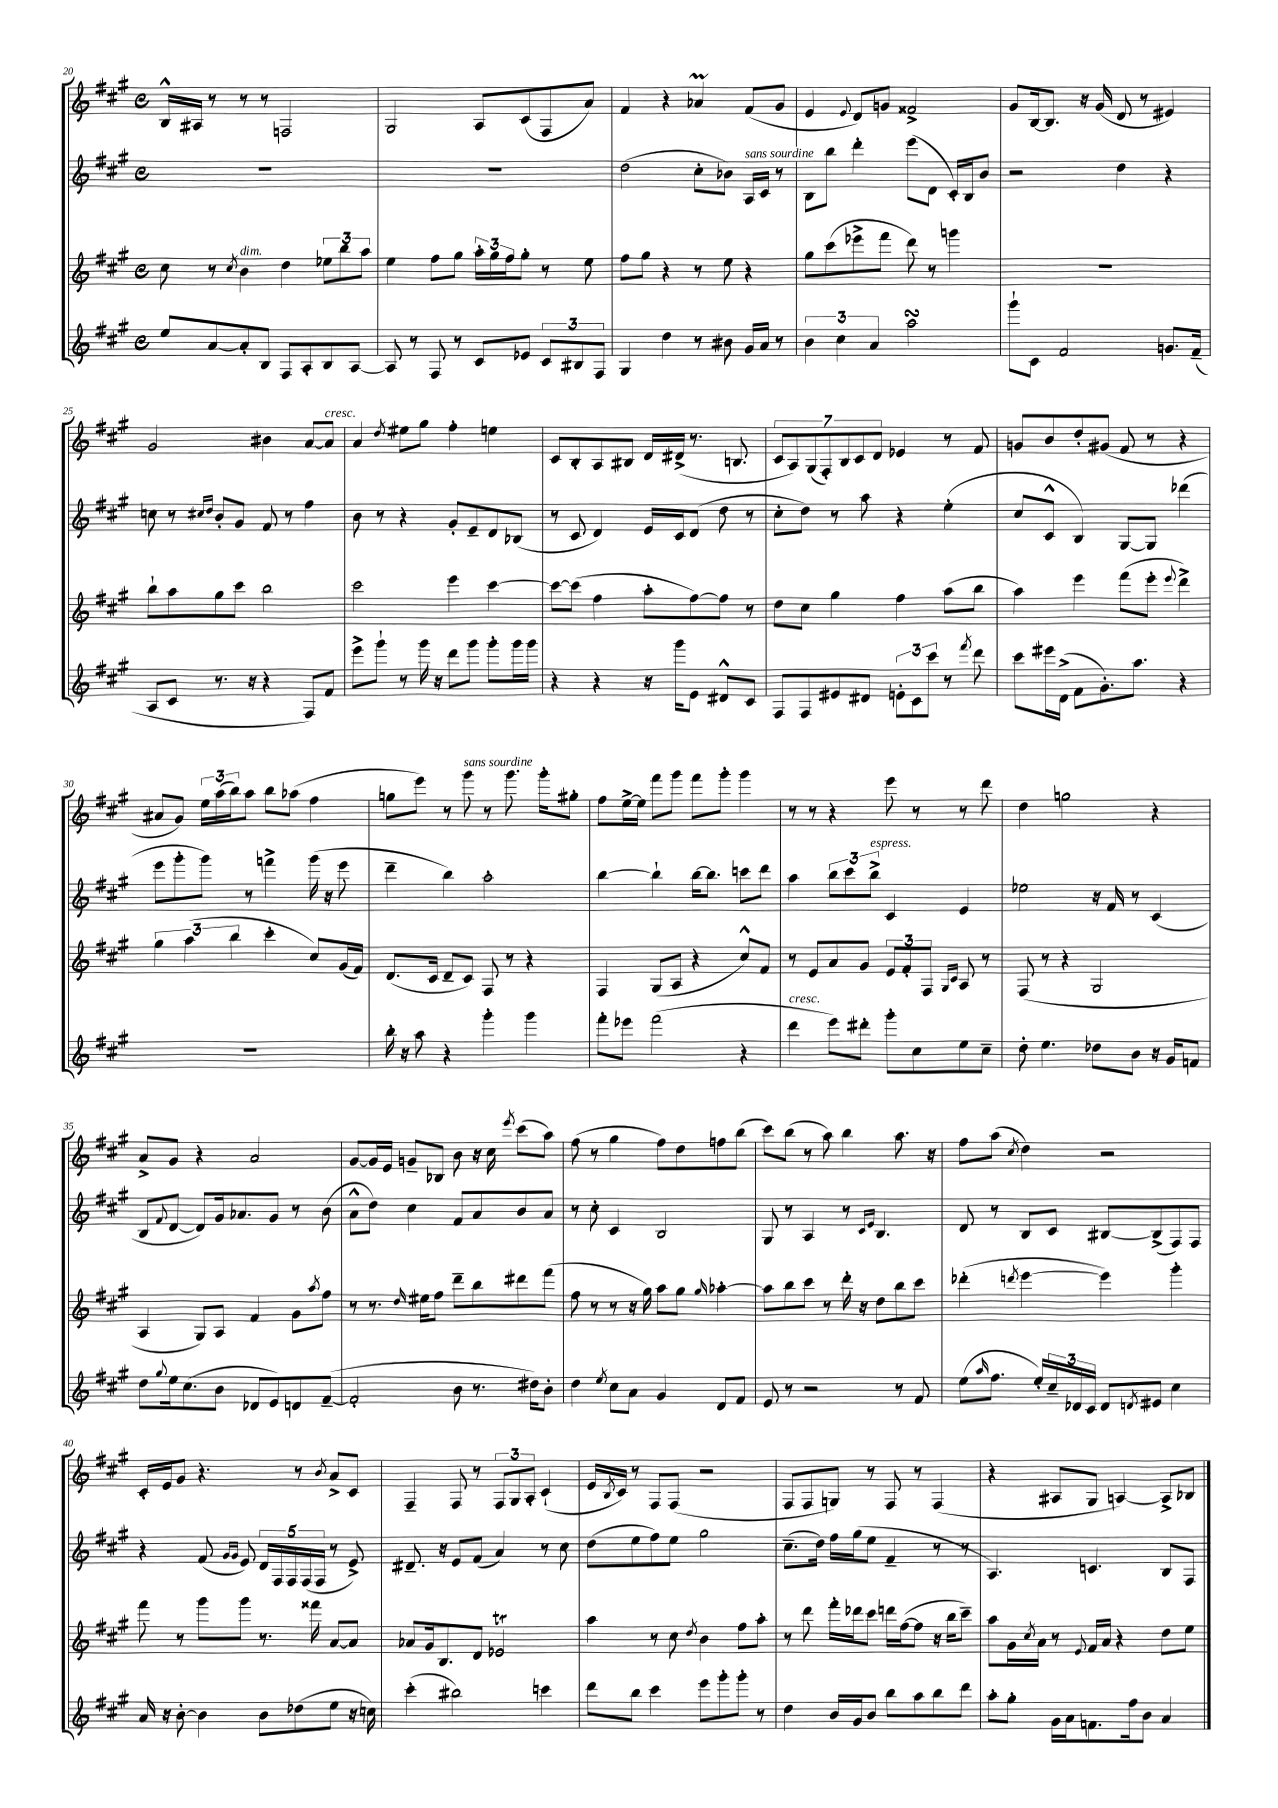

**kern	**kern	**kern	**kern
*staff4	*staff3	*staff2	*staff1
*clefG2	*clefG2	*clefG2	*clefG2
*k[f#c#g#]	*k[f#c#g#]	*k[f#c#g#]	*k[f#c#g#]
*M4/4	*M4/4	*M4/4	*M4/4
*met(c)	*met(c)	*met(c)	*met(c)
8ee	8cc#	1r	16B^^
.	.	.	16A#
[8a	8r	.	8r
.	8qcc#	.	.
8a']	4b	.	8r
8B	.	.	8r
8F#	4dd	.	2F
8A'	.	.	.
8B	12ee-	.	.
.	12bb	.	.
[8A	.	.	.
.	12aa	.	.
=	=	=	=
8A]	4ee	1r	2G#
8r	.	.	.
8F#	8ff#	.	.
8r	8gg#	.	.
8c#	24aa'	.	8A
.	24gg#	.	.
.	24ff#	.	.
8e-	8gg#'	.	(8c#
12c#	8r	.	8F#
12B#	.	.	.
.	8ee	.	8a)
12F#	.	.	.
=	=	=	=
4G#	8ff#	(2dd	4f#
.	8gg#	.	.
4dd	4r	.	4r
8r	8r	8cc#'	4a-
8b#	8ee	8b-)	.
16g#	4r	16A	(8f#
16a	.	16c#	.
8r	.	8r	8g#
=	=	=	=
6b	8gg#	8B	4e
.	(8ccc#	8bb	.
6cc#	.	.	.
.	.	.	8qqe
.	8eee-^	4ddd'	8d)
6a	.	.	.
.	8fff#	.	8g
2aa	8ddd)	(8eee	2f##^
.	8r	8d	.
.	4ggg	16c#')	.
.	.	16B	.
.	.	8b	.
=	=	=	=
8ggg#`	1r	2r	8g#
8c#	.	.	[16B
.	.	.	8.B]
2f#	.	.	.
.	.	.	16r
.	.	.	(16g#
.	.	4dd	8d
.	.	.	8r
8.g	.	4r	4e#)
(16f#~	.	.	.
=	=	=	=
8A	8bb`	8cc	2g#
8c#	8aa	8r	.
.	.	16qqcc#	.
.	.	16qqdd	.
8.r	8gg#	8b'	.
.	8ccc#	8g#	.
16r	.	.	.
4r	2bb	8f#	4b#
.	.	8r	.
8F#)	.	4ff#	[8a
8f#	.	.	8a]
=	=	=	=
8eee^	2ccc#	8b	4a
8ggg#`	.	8r	.
.	.	.	8qdd
8r	.	4r	8ee#
16ggg#	.	.	8gg#
16r	.	.	.
8ddd	4eee	8g#'	4ff#'
8ggg#	.	8e~	.
8ggg#'	[4ccc#	8d	4ee
16ggg#	.	(8B-	.
16ggg#	.	.	.
=	=	=	=
4r	8ccc#_	8r	8c#
.	(8ccc#]	8c#	8B'
4r	4ff#	4d)	8A
.	.	.	8B#
16r	8aa'	16e	16d
16ggg#	.	16c#	(16d#^
8e	[8ff#)	(8d	8.r
8d#^^	8ff#]	8dd	.
.	.	.	8.B
8c#	8r	8r	.
=	=	=	=
8F#	8dd	8cc#'	14c#
.	.	.	14A)
8F#	8cc#	8dd)	.
.	.	.	(14G#
.	.	.	14F#')
8e#	4gg#	8r	.
.	.	.	14B
.	.	.	14c#
8d#	.	8aa	.
.	.	.	14d
12e'	4ff#	4r	4e-
12c#	.	.	.
12ccc#	.	.	.
8r	(8aa	(4ee'	8r
8qfff#	.	.	.
8ddd	8bb	.	8f#
=	=	=	=
8ccc#	4aa)	8cc#	8g
16eee#	.	8c#^^	8b
(16d^	.	.	.
8f#	4eee	4B)	8dd'
8.g#')	.	.	(8g#
.	(8fff#	[8G#	8f#
8.aa	.	.	.
.	8eee'	8G#]	8r
.	8qqeee	.	.
4r	4ddd^)	(4ddd-	4r
=	=	=	=
1r	6gg#	8eee	8a#
.	.	8ggg#'	8g#)
.	(6aa	.	.
.	.	8ggg#)	24ee
.	.	.	(24aa
.	6bb	.	24bb)
.	.	8r	8aa
.	4ccc#'	4fff^	8bb
.	.	.	(8aa-
.	8cc#)	(16ggg#	4ff#
.	.	16r	.
.	(16g#	8eee	.
.	16f#)	.	.
=	=	=	=
16bb'	(8.d	4ddd~	8gg
16r	.	.	.
8aa	.	.	8eee)
.	16c#	.	.
4r	8d~	4bb)	8r
.	8c#)	.	8ggg#
4ggg#'	8F#	2aa'	8r
.	8r	.	8.ggg#
4ggg#	4r	.	.
.	.	.	16ggg#'
.	.	.	8gg#'
=	=	=	=
8fff#'	4F#	[4bb	8ff#
8eee-	.	.	[16ee^
.	.	.	16ee]
(2fff#	(8G#	4bb`]	8fff#
.	8A	.	8ggg#
.	4r	[16bb	8fff#
.	.	8.bb]	.
.	.	.	8ggg#'
4r	8cc#^^)	8ccc	4ggg#
.	8f#	8ddd	.
=	=	=	=
4ddd	8r	4aa	8r
.	8e	.	8r
8eee)	8a	12bb	4r
.	.	12ccc#	.
8ddd#'	8g#	.	.
.	.	12bb^	.
8ggg#'	12e	4c#	8eee
.	12f#'	.	.
8cc#	.	.	8r
.	12F#	.	.
.	16qqG#	.	.
.	16qqc#	.	.
8ee	8A	4e	8r
8cc#~	8r	.	8ddd
=	=	=	=
8dd'	(8F#	2ee-	4dd
4.ee	8r	.	.
.	4r	.	2gg
8dd-	2G#	16r	.
.	.	16f#	.
8b	.	8r	.
16r	.	(4c#	4r
16g#	.	.	.
8f	.	.	.
=	=	=	=
8dd	4A	8B	8a^
8qqgg#	.	8qqf#	.
16ee	.	[8d	8g#
(8.cc#	.	.	.
.	8G#)	8d])	4r
8b	8A	16g#	.
.	.	8.a-	.
8d-	4f#	.	2a
8e)	.	8g#	.
8d	8g#	8r	.
.	8qaa	.	.
([8f#~	8ff#	(8b	.
=	=	=	=
2f#']	8r	8a^^	[8g#
.	8.r	8dd)	16g#]
.	.	.	16e
.	.	4cc#	8g~
.	16qqdd	.	.
.	16ee#	.	.
.	8ff#	.	8B-
8b	8ddd~	8f#	8b
8.r	8bb	8a	16r
.	.	.	16cc#
.	.	.	8qeee
.	8ddd#	8b	(8ccc#
16dd#)	.	.	.
8b'	(8fff#	8a	8aa)
=	=	=	=
4dd	8ff#	8r	(8ff#
.	8r	8cc#'	8r
8qee	.	.	.
8cc#	8r	4c#	4gg#
8a	16r	.	.
.	16gg#)	.	.
4g#	8aa	2B	8ff#)
.	8gg#	.	8dd
.	16qqgg#	.	.
8d	[4aa-'	.	8ff
8f#	.	.	(8bb
=	=	=	=
8e	8aa-]	8G#	8ccc#)
8r	8bb	8r	(8bb
2r	8ccc#	4A	8r
.	8r	.	8aa)
.	16ddd'	8r	4bb
.	16r	.	.
.	.	16qqc#	.
.	.	16qqe	.
.	8dd	4.B	.
8r	8bb	.	8.aa
8f#	8ccc#	.	.
.	.	.	16r
=	=	=	=
(8ee	(4ddd-'	8d	8ff#
16qqaa	.	.	.
8.ff#	.	8r	(8aa
.	8qddd	.	8qcc#
.	[4eee	8B	4dd)
16ee')	.	.	.
24cc#~	.	8c#	.
24d-	.	.	.
24c#	.	.	.
8d-	4eee])	[8B#	2r
8qd	.	.	.
8e#	.	(8B#^]	.
4cc#	4ggg#'	8F#)	.
.	.	8F#	.
=	=	=	=
16a	8fff#	4r	16c#'
16r	.	.	16e
[8b'	8r	.	8g#
4b]	8ggg#	(8f#	4.r
.	.	16qqg#	.
.	.	16qqg#	.
.	8ggg#	8e)	.
8b	8.r	20d	.
.	.	20F#	.
.	.	20F#	.
(8dd-	.	.	8r
.	.	(20F#	.
.	16fff##	.	.
.	.	20F#	.
.	.	.	8qb
8ee	[8a	8r	8a^
16r	8a]	8e^)	8c#
16cc)	.	.	.
=	=	=	=
(4ccc#'	8a-	8.d#~	4F#~
.	16g#	.	.
.	8.B	16r	.
2bb#)	.	8e	8F#
.	8d	(8f#	8r
.	2e-	4a)	12F#
.	.	.	12G#
.	.	.	12A'
4ccc	.	8r	(4c#`
.	.	8cc#	.
=	=	=	=
8ddd	4aa	(8dd	16e
.	.	.	8qB
.	.	.	16c#)
8bb	.	8ee	8r
4ccc#	8r	8ff#)	8F#
.	8cc#	8ee	(8F#
.	8qdd	.	.
8eee	4b	2gg#	2r
8ggg#'	.	.	.
8ggg#'	8ff#	.	.
8r	8aa'	.	.
=	=	=	=
4dd	8r	(8.cc#~	8F#
.	8ddd	.	8F#
.	.	16dd)	.
16b	16fff#'	16ff#	8G)
16g#	16ddd-	(16gg#	.
8b	8ccc#	8ee	8r
8bb	16ddd	4f#~	8F#
.	([16ff#	.	.
8aa	8ff#]	.	8r
8bb	16r	8r	(4F#
.	16bb	.	.
8ddd	8ccc#~)	8r	.
=	=	=	=
8aa'	8aa	4.A)	4r
8gg#'	16g#	.	.
.	8qcc#	.	.
.	16a	.	.
16g#	8r	.	8A#
16a	.	.	.
.	8qqe	.	.
8.f	16f#	4.c	8G#
.	16a	.	.
.	4r	.	[4A)
16ff#	.	.	.
8b	.	.	.
4a	8dd	8B	8A^]
.	8ee	8F#	8B-
==	==	==	==
*-	*-	*-	*-
